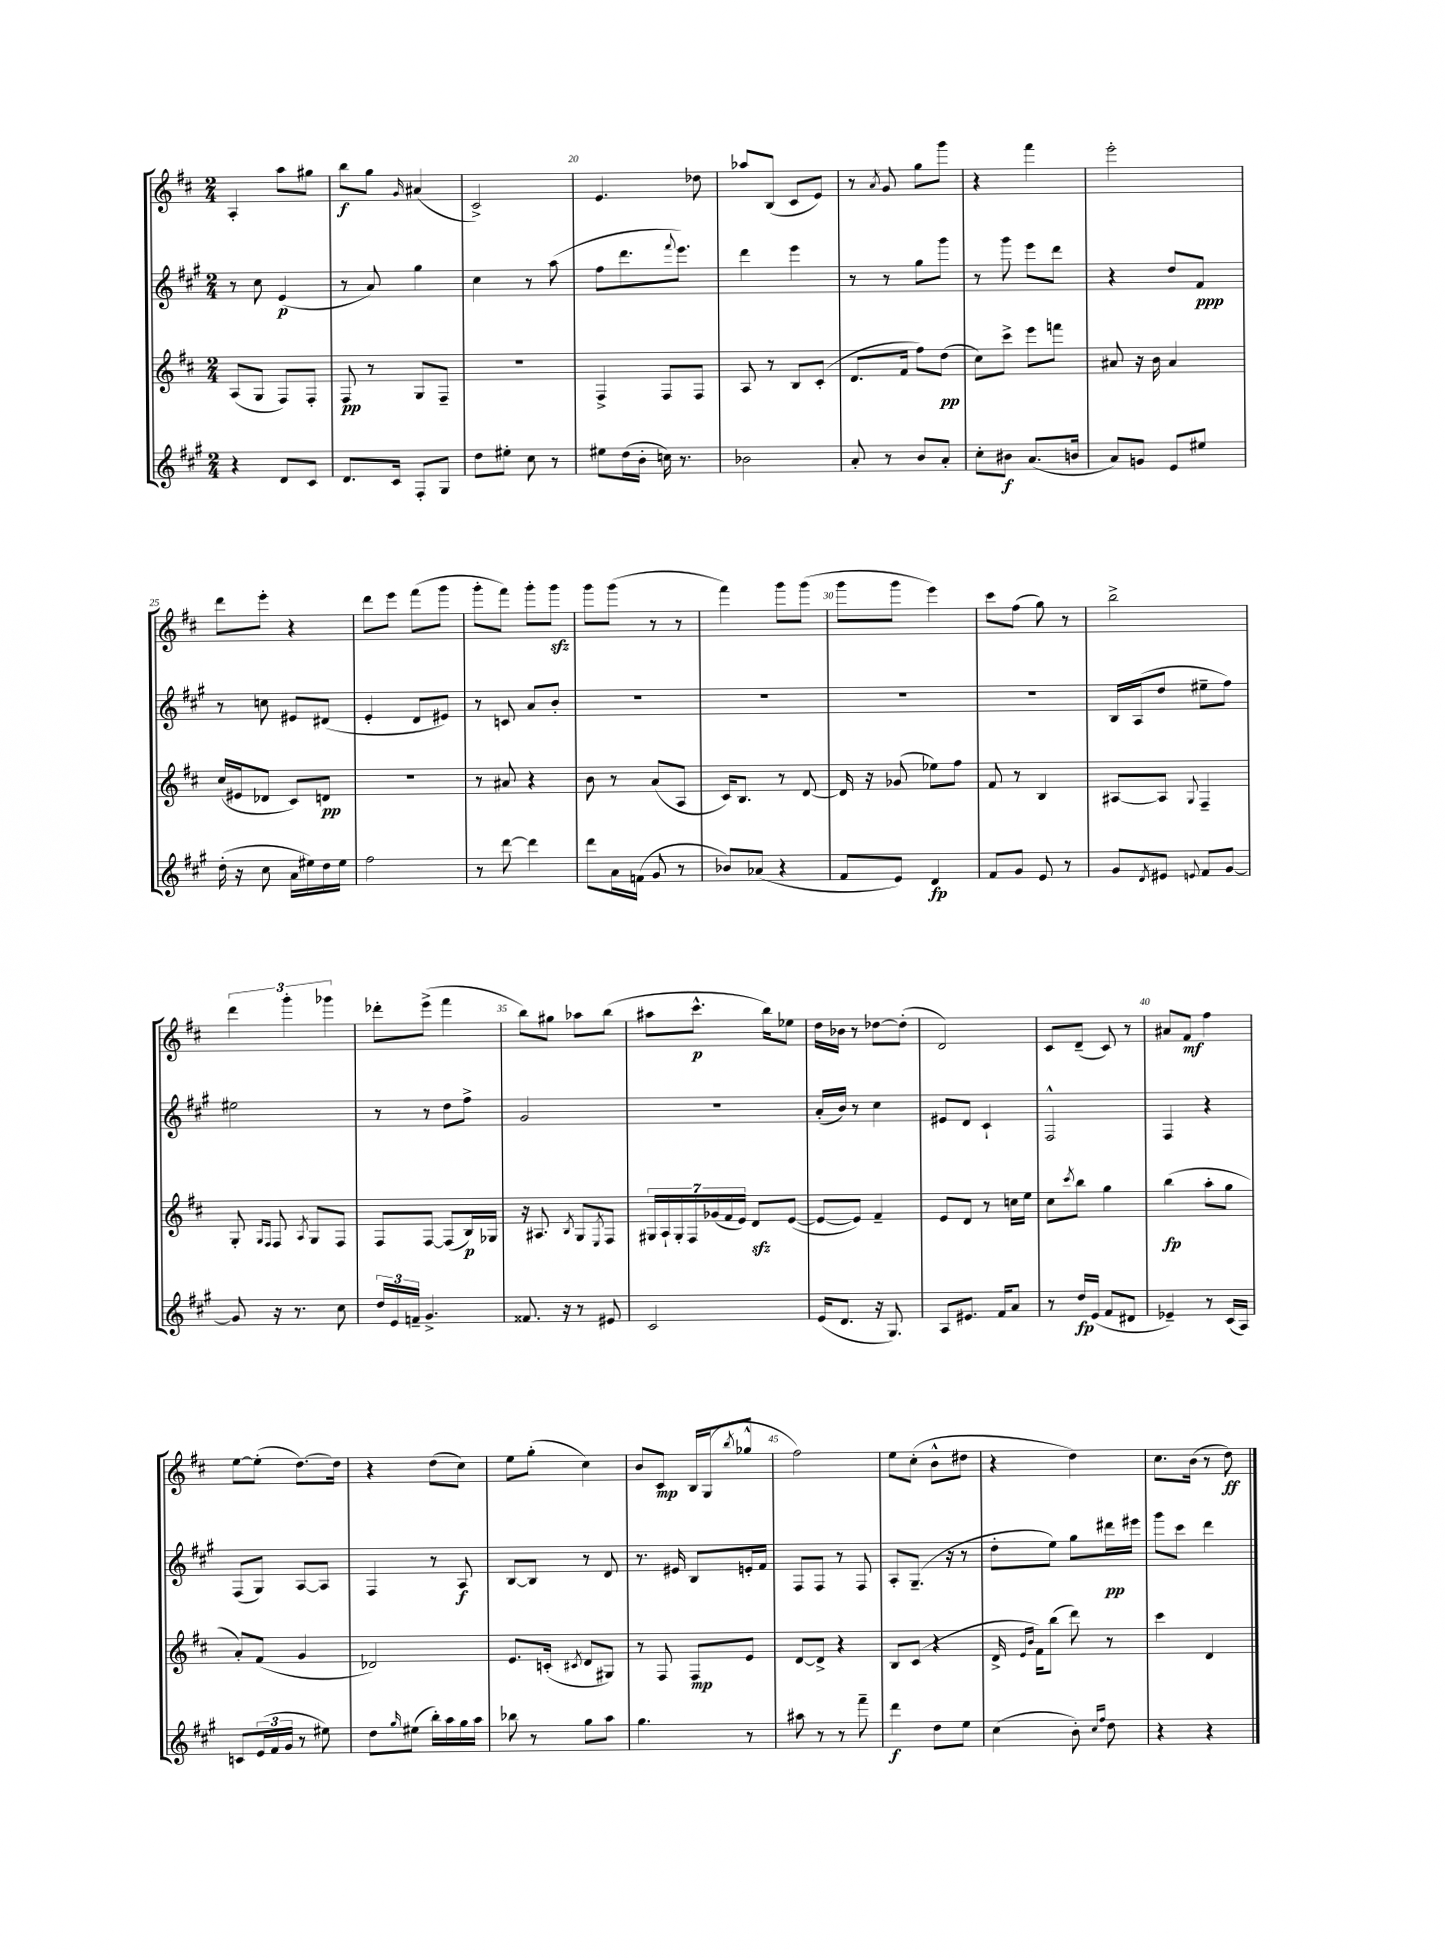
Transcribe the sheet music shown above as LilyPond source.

<<
\new StaffGroup <<
\new Staff = "s0" {
    \clef treble \key d \major \numericTimeSignature \time 2/4
    a4-. a''8 gis''8 |
    b''8\f g''8 \grace { g'16 } ais'4( |
    cis'2->) |
    e'4. des''8 |
    aes''8 b8( cis'8 e'8) |
    r8 \acciaccatura { a'8 } g'8 g''8 g'''8 |
    r4 fis'''4 |
    e'''2-. |
    d'''8 e'''8-. r4 |
    d'''8 e'''8 fis'''8( g'''8 |
    g'''8-. fis'''8) g'''8-. g'''8\sfz |
    g'''8 g'''8( r8 r8 |
    fis'''4) g'''8 g'''8( |
    g'''8 g'''8 e'''4) |
    cis'''8 fis''8( g''8) r8 |
    b''2-> |
    \tuplet 3/2 { d'''4 g'''4-. ges'''4 } |
    des'''8-. e'''8->( fis'''4 |
    b''8) gis''8 aes''8 b''8( |
    ais''8 cis'''8.-^\p b''16) ees''8 |
    d''16 bes'16 r8 des''8~ des''8-.( |
    d'2) |
    cis'8 d'8--( cis'8) r8 |
    ais'8 fis'8\mf fis''4 |
    e''8~ e''8-.( d''8.~) d''16 |
    r4 d''8( cis''8) |
    e''8 g''8-.( cis''4) |
    b'8 cis'8\mp b16 g16( \acciaccatura { b''8 } ges''8-^ |
    fis''2) |
    e''8 cis''8-.( b'8-^ dis''8 |
    r4 d''4) |
    cis''8. b'16( r8 d''8\ff) \bar "|." |
}
\new Staff = "s1" {
    \clef treble \key a \major \numericTimeSignature \time 2/4
    r8 cis''8 e'4\p( |
    r8 a'8) gis''4 |
    cis''4 r8 a''8( |
    fis''8 d'''8. \appoggiatura { fis'''8 } e'''8.) |
    d'''4 e'''4 |
    r8 r8 gis''8 gis'''8 |
    r8 gis'''8 e'''8 d'''8 |
    r4 d''8 fis'8\ppp |
    r8 c''8 eis'8 dis'8( |
    e'4-. d'8 eis'8) |
    r8 c'8 a'8 b'8-. |
    R2 |
    R2 |
    R2 |
    r2 |
    b16 a16( d''8 eis''8-- fis''8) |
    eis''2 |
    r8 r8 d''8 fis''8-> |
    gis'2 |
    r2 |
    a'16-.( b'16) r8 cis''4 |
    eis'8 d'8 cis'4-! |
    fis2-^ |
    fis4 r4 |
    fis8( gis8) a8~ a8 |
    fis4 r8 a8\f |
    b8~ b8 r8 d'8 |
    r8. eis'16 b8 e'16-. fis'16 |
    fis8 fis8 r8 fis8 |
    a8-. gis8.--( r16 r8 |
    d''8-. e''8) gis''8 dis'''16\pp eis'''16 |
    gis'''8 cis'''8 d'''4 \bar "|." |
}
\new Staff = "s2" {
    \clef treble \key d \major \numericTimeSignature \time 2/4
    a8( g8 fis8) fis8-. |
    fis8\pp r8 g8 fis8-- |
    r2 |
    fis4-> fis8 fis8 |
    a8 r8 b8 cis'8-.( |
    d'8. fis'16 fis''8) d''8\pp( |
    cis''8) cis'''8-> e'''8 f'''8 |
    ais'8 r16 b'16 ais'4 |
    cis''16( eis'16 des'8 cis'8) d'8\pp |
    R2 |
    r8 ais'8 r4 |
    b'8 r8 a'8( a8 |
    cis'16) b8. r8 d'8~ |
    d'16 r16 ges'8( ees''8) fis''8 |
    fis'8 r8 b4 |
    ais8~ ais8 \appoggiatura { g8 } fis4-- |
    g8-. \grace { g16 fis16 } fis8 \acciaccatura { a8 } g8 fis8 |
    fis8 fis8~ fis8( b16\p) ges16 |
    r16 ais8. \acciaccatura { b8 } g8 \acciaccatura { e8 } fis8 |
    \tuplet 7/4 { gis16 a16-! gis16-. fis16 ges'16( fis'16 e'16) } d'8\sfz e'8~( |
    e'8~ e'8) fis'4-- |
    e'8 d'8 r8 c''16 e''16 |
    cis''8 \acciaccatura { cis'''8 } b''8 g''4 |
    b''4\fp( a''8-. g''8 |
    a'8-.) fis'8( g'4 |
    des'2) |
    e'8. c'16-.( \acciaccatura { cis'8 } d'8 gis8) |
    r8 fis8 fis8\mp e'8 |
    d'8~ d'8-> r4 |
    b8 cis'8( r4 |
    d'16-> \grace { e'16 b'16 } fis'16) b''8( d'''8) r8 |
    cis'''4 d'4 \bar "|." |
}
\new Staff = "s3" {
    \clef treble \key a \major \numericTimeSignature \time 2/4
    r4 d'8 cis'8 |
    d'8. cis'16 fis8-. gis8 |
    d''8 eis''8-. cis''8 r8 |
    eis''8 d''16( b'16-. c''16) r8. |
    bes'2 |
    a'8-. r8 b'8 a'8-. |
    cis''8-. bis'8\f a'8.( b'16 |
    a'8) g'8 e'8 eis''8 |
    d''16-.( r16 cis''8 a'16 eis''16) d''16 eis''16 |
    fis''2 |
    r8 d'''8~ d'''4 |
    d'''8 a'16 f'16( gis'8 r8 |
    bes'8) aes'8( r4 |
    fis'8 e'8) d'4\fp |
    fis'8 gis'8 e'8 r8 |
    gis'8 \acciaccatura { d'8 } eis'8 \appoggiatura { e'8 } fis'8 gis'8~ |
    gis'8 r16 r8. cis''8 |
    \tuplet 3/2 { d''16 e'16 f'16-- } gis'4.-> |
    fisis'8. r16 r8 eis'8 |
    cis'2 |
    e'16( d'8. r16 gis8.) |
    a8 eis'8. fis'16 a'8 |
    r8 d''16\fp e'16( fis'8 dis'8 |
    ees'4--) r8 cis'16( a16) |
    c'8 \tuplet 3/2 { e'16( fis'16 gis'16 } r8 eis''8) |
    d''8 \grace { gis''16 } eis''8( b''16-.) a''16 gis''16 a''16 |
    bes''8 r8 gis''8 a''8 |
    gis''4. r8 |
    ais''8 r8 r8 fis'''8-- |
    d'''4\f d''8 e''8 |
    cis''4( b'8-.) \grace { cis''16 fis''16 } d''8 |
    r4 r4 \bar "|." |
}
>>
>>
\layout { \context { \Score currentBarNumber = #17 \override BarNumber.break-visibility = ##(#f #t #t) barNumberVisibility = #(every-nth-bar-number-visible 5) } }
